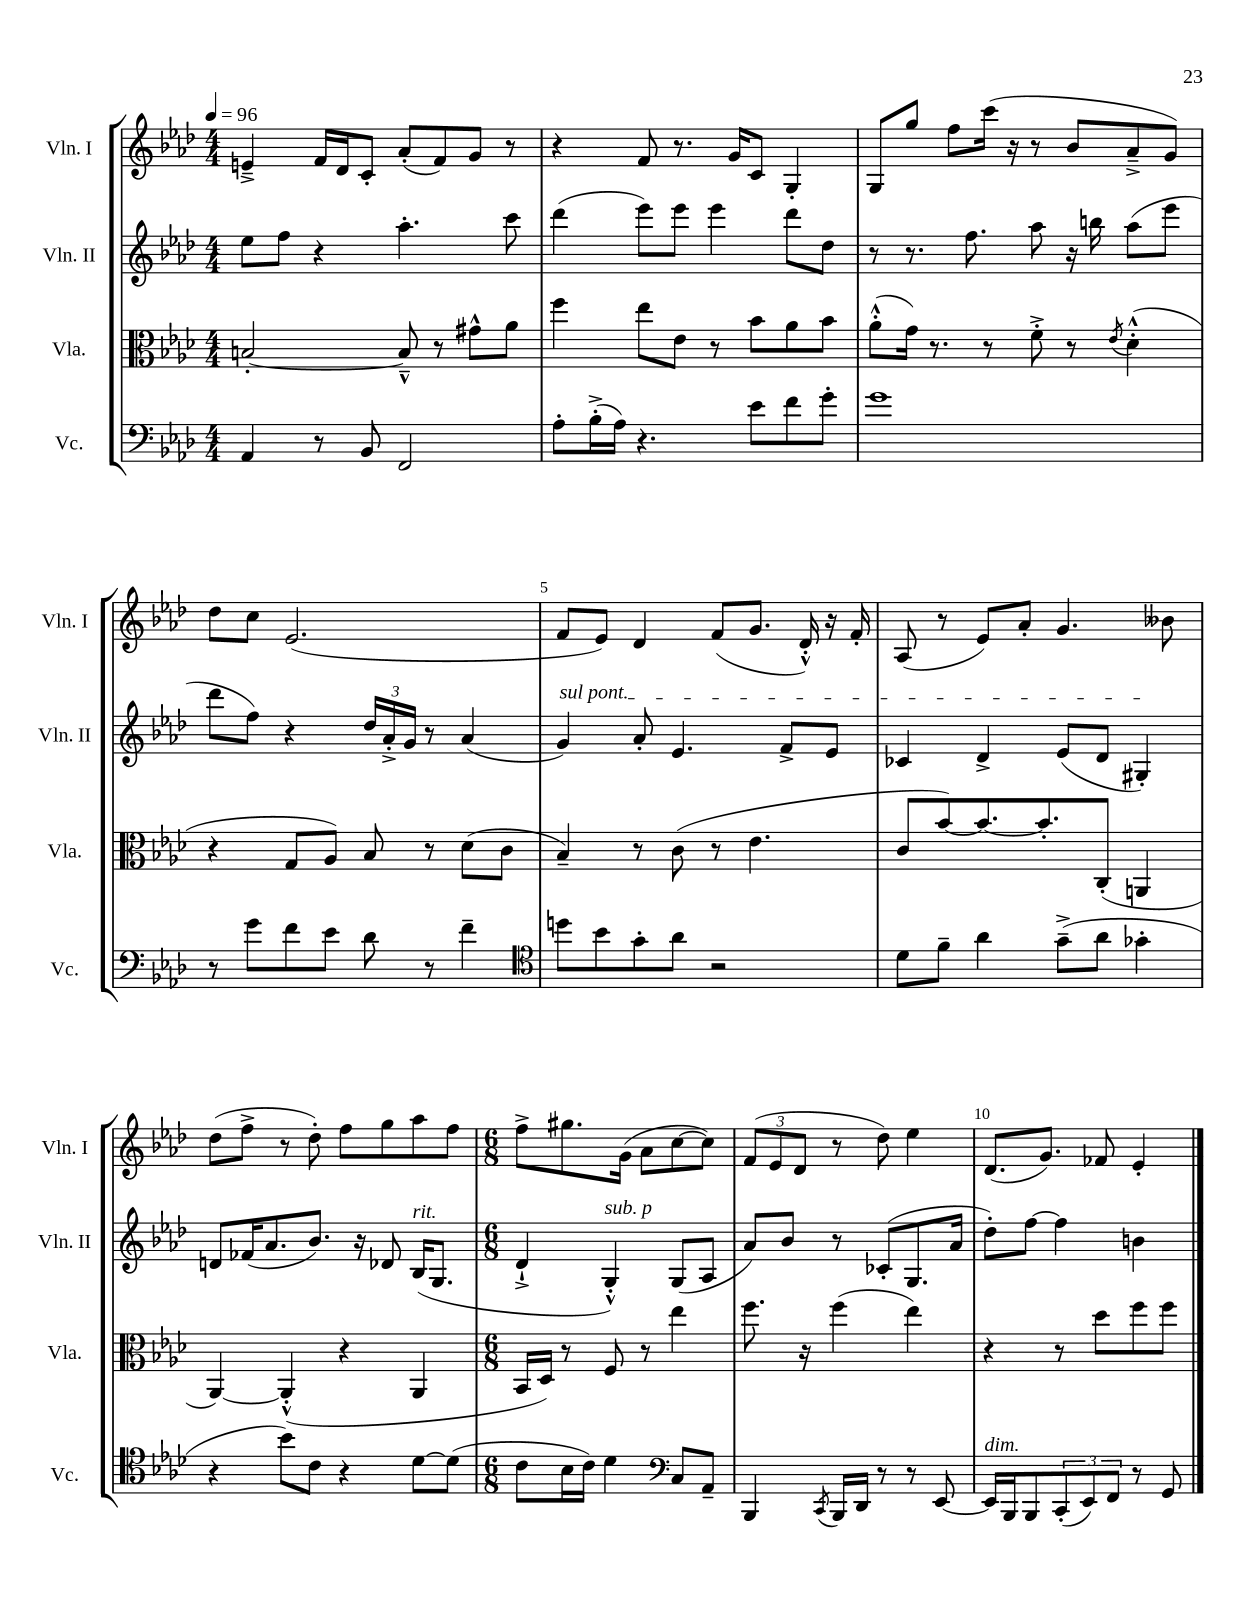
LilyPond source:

<<
\new StaffGroup <<
\new Staff = "s0" \with { instrumentName = "Vln. I" shortInstrumentName = "Vln. I" } {
    \clef treble \key aes \major \numericTimeSignature \time 4/4 \tempo 4 = 96
    e'4---> f'16 des'16 c'8-. aes'8-.( f'8) g'8 r8 |
    r4 f'8 r8. g'16 c'8 g4-. |
    g8 g''8 f''8 c'''16( r16 r8 bes'8 aes'8---> g'8) |
    des''8 c''8 ees'2.( |
    f'8 ees'8) des'4 f'8( g'8. des'16-.-^) r16 f'16-. |
    aes8( r8 ees'8) aes'8-. g'4. beses'8 |
    des''8( f''8-> r8 des''8-.) f''8 g''8 aes''8 f''8 |
    \numericTimeSignature \time 6/8 f''8-> gis''8. g'16( aes'8 c''8~ c''8) |
    \tuplet 3/2 { f'8( ees'8 des'8 } r8 des''8) ees''4 |
    des'8.( g'8.) fes'8 ees'4-. \bar "|." |
}
\new Staff = "s1" \with { instrumentName = "Vln. II" shortInstrumentName = "Vln. II" } {
    \clef treble \key aes \major \numericTimeSignature \time 4/4
    ees''8 f''8 r4 aes''4.-. c'''8 |
    des'''4( ees'''8) ees'''8 ees'''4 des'''8 des''8 |
    r8 r8. f''8. aes''8 r16 b''16 aes''8( ees'''8 |
    des'''8 f''8) r4 \tuplet 3/2 { des''16 aes'16-.-> g'16 } r8 aes'4( |
    \once \override TextSpanner.bound-details.left.text = \markup { \italic "sul pont." } g'4\startTextSpan) aes'8-. ees'4. f'8-> ees'8 |
    ces'4 des'4-> ees'8( des'8 gis4-.\stopTextSpan) |
    d'8 fes'16( aes'8. bes'8.) r16 des'8 bes16^\markup { \italic "rit." }( g8. |
    \numericTimeSignature \time 6/8 des'4-!-> g4-.-^^\markup { \italic "sub. p" }) g8( aes8 |
    aes'8) bes'8 r8 ces'8-.( g8. aes'16 |
    des''8-.) f''8~ f''4 b'4 \bar "|." |
}
\new Staff = "s2" \with { instrumentName = "Vla." shortInstrumentName = "Vla." } {
    \clef alto \key aes \major \numericTimeSignature \time 4/4
    b2~-. b8---^ r8 gis'8-^ aes'8 |
    f''4 ees''8 ees'8 r8 bes'8 aes'8 bes'8 |
    aes'8-.-^( g'16) r8. r8 f'8-.-> r8 \acciaccatura { ees'8 } des'4-.-^( |
    r4 g8 aes8) bes8 r8 des'8( c'8 |
    bes4--) r8 c'8( r8 ees'4. |
    c'8 bes'8~) bes'8.~ bes'8.-. c8-.( a,4 |
    aes,4~) aes,4-.-^( r4 aes,4 |
    \numericTimeSignature \time 6/8 bes,16 des16) r8 f8 r8 ees''4 |
    f''8. r16 f''4( ees''4) |
    r4 r8 des''8 f''8 f''8 \bar "|." |
}
\new Staff = "s3" \with { instrumentName = "Vc." shortInstrumentName = "Vc." } {
    \clef bass \key aes \major \numericTimeSignature \time 4/4
    aes,4 r8 bes,8 f,2 |
    aes8-. bes16-.->( aes16) r4. ees'8 f'8 g'8-. |
    g'1 |
    r8 g'8 f'8 ees'8 des'8 r8 f'4-- |
    \clef tenor d''8 bes'8 g'8-. aes'8 r2 |
    des'8 f'8-- aes'4 g'8--->( aes'8 ges'4-. |
    r4 bes'8) c'8 r4 des'8~ des'8( |
    \numericTimeSignature \time 6/8 c'8 bes16 c'16) des'4 \clef bass c8 aes,8-- |
    bes,,4 \acciaccatura { c,8 } bes,,16 des,16 r8 r8 ees,8~ |
    ees,16^\markup { \italic "dim." } bes,,16 bes,,8 \tuplet 3/2 { c,8-.( ees,8) f,8 } r8 g,8 \bar "|." |
}
>>
>>
\layout { \context { \Score \override BarNumber.break-visibility = ##(#f #t #t) barNumberVisibility = #(every-nth-bar-number-visible 5) } }
